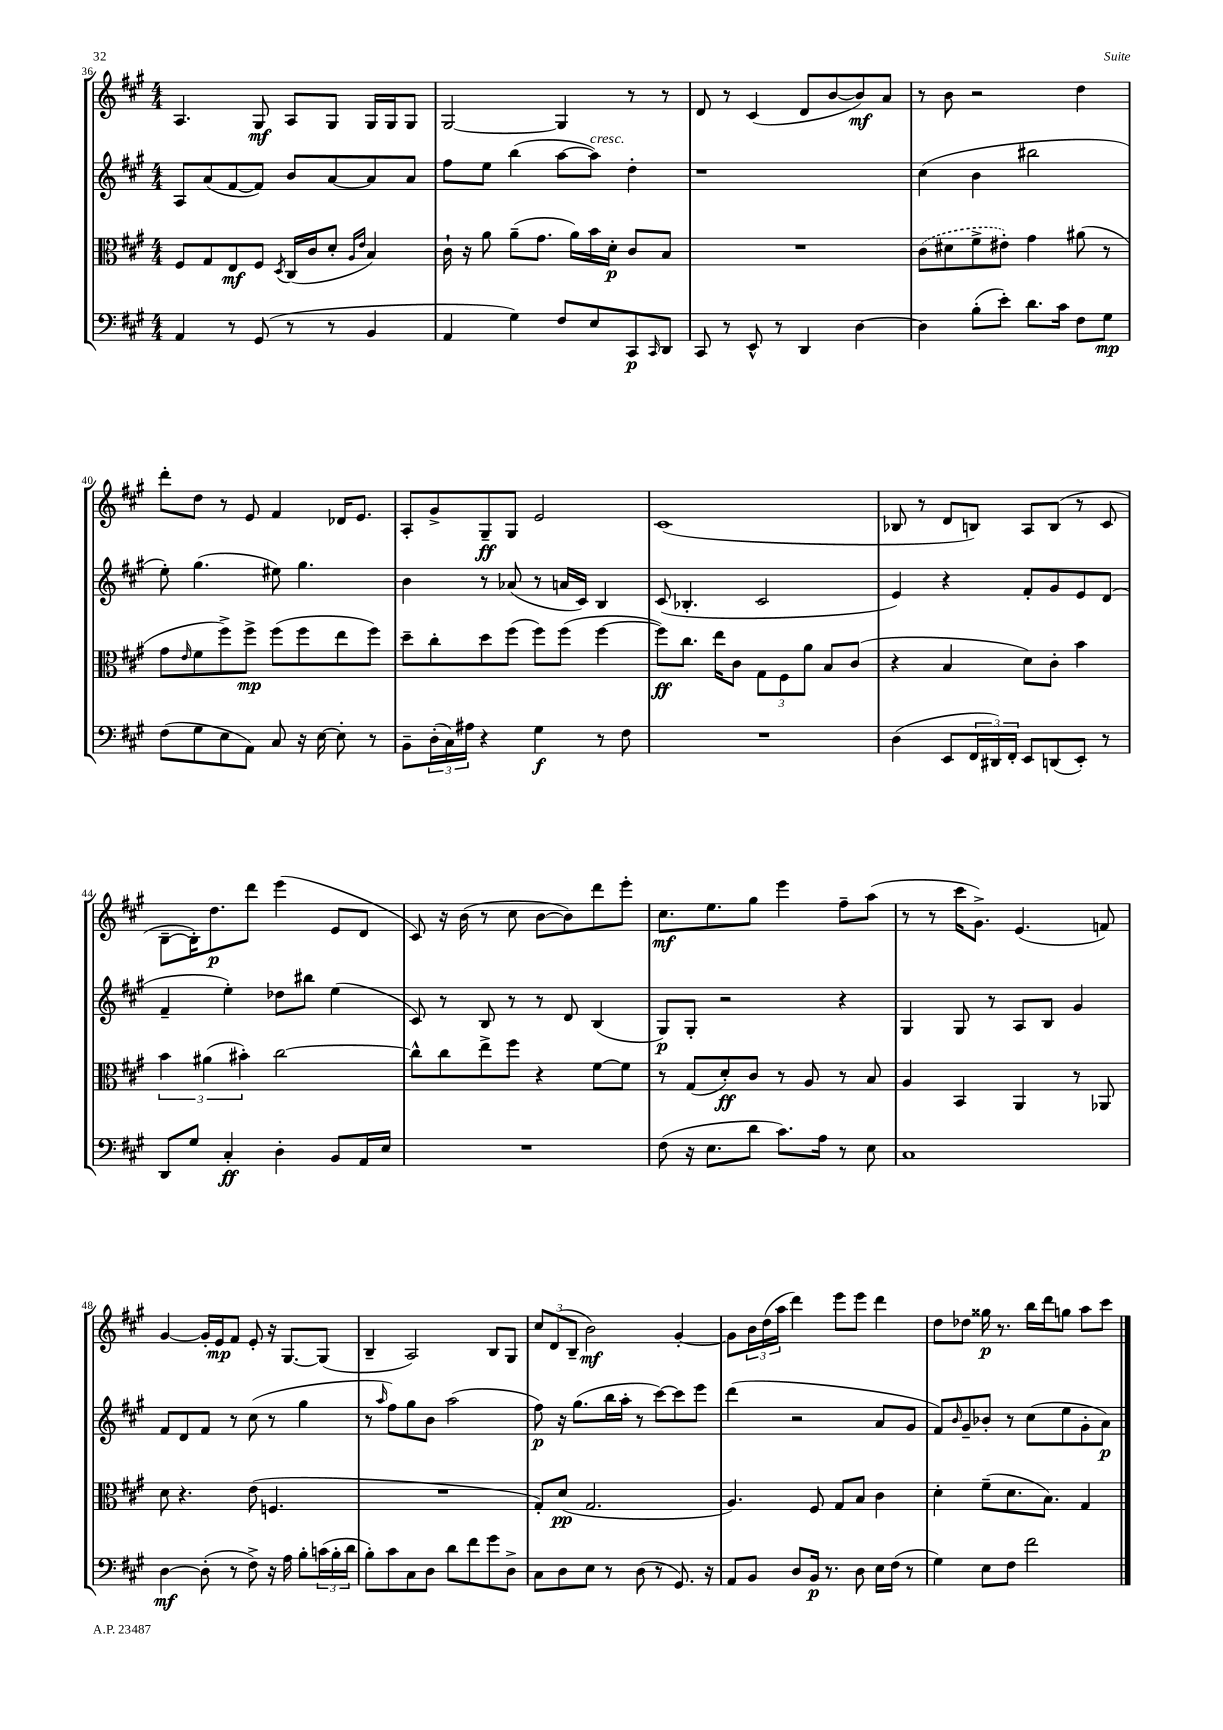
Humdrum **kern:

**kern	**kern	**kern	**kern
*staff4	*staff3	*staff2	*staff1
*clefF4	*clefC3	*clefG2	*clefG2
*k[f#c#g#]	*k[f#c#g#]	*k[f#c#g#]	*k[f#c#g#]
*M4/4	*M4/4	*M4/4	*M4/4
4AA/	8F#/L	8A/L	4.A/
.	8G#/	(8a/	.
8r	8E/	[8f#/	.
(8GG#/	8F#/J	8f#/]J)	8G#/
.	8qD/	.	.
8r	(16C#/LL	8b/L	8A/L
.	16c#/J	.	.
8r	8d'/J	[8a/	8G#/J
.	16qqA/LL	.	.
.	16qqe/JJ	.	.
4BB/	4B/)	8a/]	16G#/LL
.	.	.	16G#/J
.	.	8a/J	8G#/J
=	=	=	=
4AA/	16c#`\	8ff#\L	[2G#/
.	16r	.	.
.	8a\	8ee\J	.
4G#\)	(8a~\L	(4bb\	.
.	8.g#\J	.	.
8F#/L	.	[8aa\L	4G#/]
.	16a\LL)	.	.
8E/	16b\	8aa\]J)	.
.	16d'\JJ	.	.
8CC#/	8c#/L	4dd'\	8r
16qqCC#/	.	.	.
8DD/J	8B/J	.	8r
=	=	=	=
8CC#/	1r	1r	8d/
8r	.	.	8r
8EE^^/	.	.	(4c#/
8r	.	.	.
4DD/	.	.	8d/L
.	.	.	[8b/
[4D\	.	.	8b/])
.	.	.	8a/J
=	=	=	=
4D\]	(8c#\L	(4cc#\	8r
.	8d#\	.	8b\
(8B'\L	8f#^\	4b\	2r
8e'\J)	8e#'\J)	.	.
8.d\L	4g#\	2bb#\	.
16c#\Jk	.	.	.
8F#\L	(8a#\	.	4dd\
8G#\J	8r	.	.
=	=	=	=
(8F#\L	8g#\L	8ee'\)	8ddd'\L
.	16qqe/	.	.
8G#\	8f#\	(4.gg#\	8dd\J
8E\	8ff#^\)	.	8r
8AA\J)	8ff#^\J	.	8e/
8C#/	(8ff#\L	8ee#\)	4f#/
16r	8ff#\	4.gg#\	.
[16E\	.	.	.
8E'\]	8ee\	.	16d-/LK
.	.	.	8.e/J
8r	8ff#\J)	.	.
=	=	=	=
8BB~\L	8dd~\L	4b\	8A'/L
(24D'\L	8cc#'\	.	8g#^/
24C#\)	.	.	.
24A#\JJ	.	.	.
4r	8dd\	8r	8G#~/
.	(8ff#\J	(8a-/	8G#/J
4G#\	8ff#\L)	8r	2e/
.	(8ff#\J	16a/LL	.
.	.	16c#/JJ)	.
8r	[4ff#\	4B/	.
8F#\	.	.	.
=	=	=	=
1r	8ff#\]L)	(8c#/	(1c#
.	8.cc#\J	4.B-'/	.
.	16ee\LK	.	.
.	8c#\J	.	.
.	12G#\L	2c#/	.
.	12F#\	.	.
.	12a\J	.	.
.	8B/L	.	.
.	(8c#/J	.	.
=	=	=	=
(4D\	4r	4e/)	8B-/
.	.	.	8r
8EE/L	4B/	4r	8d/L
24FF#/L	.	.	8B/J)
24DD#/)	.	.	.
24FF#'/JJ	.	.	.
8EE/L	8d\L)	8f#'/L	8A/L
(8DD/	8c#'\J	8g#/	(8B/J
8EE'/J)	4b\	8e/	8r
8r	.	(8d/J	8c#/
=	=	=	=
8DD/L	6b\	4f#~/	[8B~\L
8G#/J	.	.	16B'\]K)
.	(6a#\	.	.
.	.	.	8.dd\
4C#'/	.	4ee'\)	.
.	6b#'\)	.	.
.	.	.	8ddd\J
4D'\	[2cc#\	8dd-\L	(4eee\
.	.	8bb#\J	.
8BB/L	.	(4ee\	8e/L
16AA/L	.	.	8d/J
16E/JJ	.	.	.
=	=	=	=
1r	8cc#^^\]L	8c#/)	8c#/)
.	8cc#\	8r	16r
.	.	.	(16b\
.	8ee^\	8B/	8r
.	8ff#\J	8r	8cc#\
.	4r	8r	[8b\L
.	.	8d/	8b\])
.	[8f#\L	(4B/	8ddd\
.	8f#\]J	.	8eee'\J
=	=	=	=
(8F#\	8r	8G#/L)	8.cc#\L
16r	(8G#/L	8G#'/J	.
8.E\L	.	.	8.ee\
.	8d'/)	2r	.
8d\J	8c#/J	.	8gg#\J
8.c#\L)	8r	.	4eee\
.	8A/	.	.
16A\Jk	.	.	.
8r	8r	4r	8ff#~\L
8E\	8B/	.	(8aa\J
=	=	=	=
1C#	4A/	4G#/	8r
.	.	.	8r
.	4BB/	8G#/	16ccc#\LK
.	.	.	8.g#^\J)
.	.	8r	.
.	4AA/	8A/L	(4.e/
.	.	8B/J	.
.	8r	4g#/	.
.	8AA-/	.	8f/)
=	=	=	=
[4D\	8d\	8f#/L	[4g#/
.	4.r	8d/	.
(8D'\]	.	8f#/J	16g#'/]LL
.	.	.	16e/J
8r	.	8r	8f#/J
8F#^\)	(8e\	(8cc#\	8e'/
16r	4.F/	8r	16r
16A\	.	.	[8.G#/L
8B'\L	.	4gg#\	.
(24c\L	.	.	(8G#/]J
24B'\	.	.	.
24d\JJ	.	.	.
=	=	=	=
8B'\L)	1r	8r	4B~/
.	.	16qqaa/	.
8c#\	.	8ff#\L)	.
8C#\	.	8gg#\	2A/)
8D\J	.	8b\J	.
8d\L	.	(2aa\	.
8f#\	.	.	.
8g#\	.	.	8B/L
8D^\J	.	.	8G#/J
=	=	=	=
8C#\L	8G#'/L)	8ff#\)	12cc#/L
.	.	.	(12d/
8D\	(8d/J	16r	.
.	.	.	12B~/J
.	.	(8.gg#\L	.
8E\J	2.G#/	.	2b\)
8r	.	16bb\L	.
.	.	16aa'\JJ	.
(8D\	.	8r	.
8r	.	[8ccc#\L)	.
8.GG#/)	.	8ccc#\]	[4g#'/
.	.	8eee\J	.
16r	.	.	.
=	=	=	=
8AA/L	4.A/)	(4ddd\	8g#\]L
8BB/J	.	.	24b\L
.	.	.	(24dd\
.	.	.	24aa\JJ
8D/L	.	2r	4ddd\)
16BB/Jk	8F#/	.	.
8.r	.	.	.
.	8G#/L	.	8eee\L
8D\	8B/J	.	8eee\J
16E\LL	4c#\	8a/L	4ddd\
(16F#\JJ	.	.	.
8r	.	8g#/J	.
=	=	=	=
4G#\)	4d'\	8f#/L)	8dd\L
.	.	16qqb/	.
.	.	8g#~/	8dd-\J
8E\L	(8f#~\L	8b-'/J	16gg##\
.	.	.	8.r
8F#\J	8.d\	8r	.
2f#\	.	(8cc#\L	16bb\LL
.	8.B\J)	.	16ddd\J
.	.	8ee\	8gg\J
.	4G#/	8g#'\	8aa\L
.	.	8a\J)	8ccc#\J
==	==	==	==
*-	*-	*-	*-
